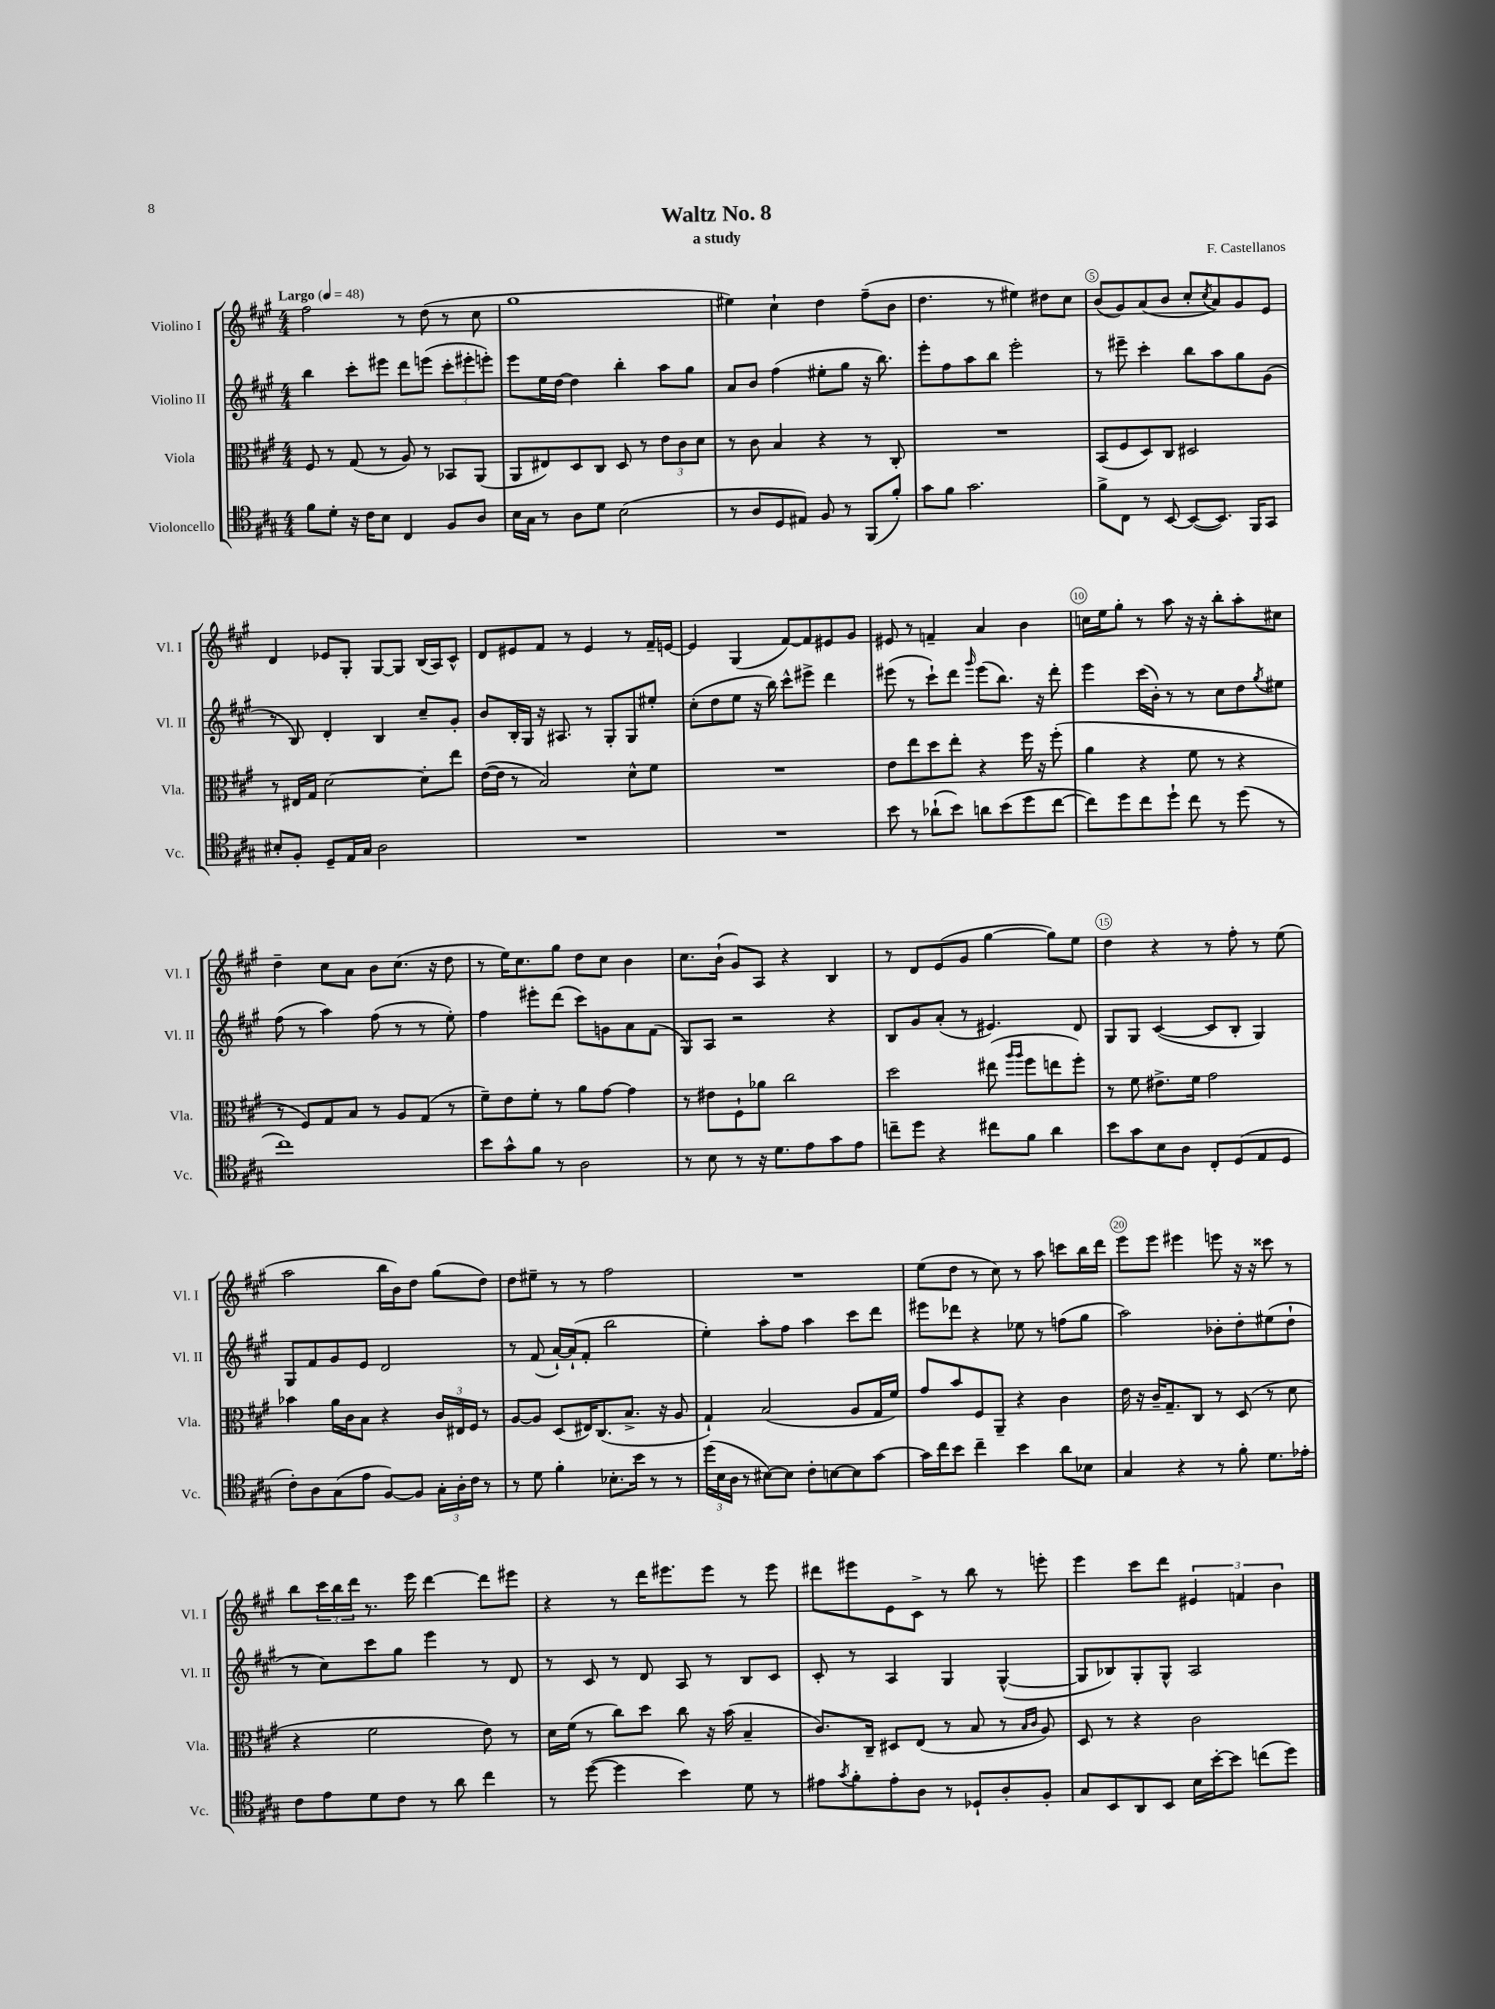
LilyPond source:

\header { title = "Waltz No. 8" composer = "F. Castellanos" subtitle = "a study" }
<<
\new StaffGroup <<
\new Staff = "s0" \with { instrumentName = "Violino I" shortInstrumentName = "Vl. I" } {
    \clef treble \key a \major \numericTimeSignature \time 4/4 \tempo "Largo" 4 = 48
    fis''2 r8 d''8( r8 cis''8 |
    gis''1 |
    eis''4) cis''4-! d''4 fis''8--( b'8 |
    d''4. r8 eis''4) dis''8 cis''8 |
    b'8( gis'8) a'8( b'8 cis''8-. \acciaccatura { cis''8 } a'8) gis'8 e'8 |
    d'4 ees'8 gis8-. gis8~ gis8 b16( a16) cis'8-^ |
    d'8 eis'8 fis'8 r8 eis'4 r8 fis'16-- e'16~ |
    e'4 gis4( fis'8~) fis'8 eis'8 gis'8 |
    eis'8 r8 f'4-- a'4 b'4 |
    c''16 e''16 gis''8-. r8 a''8 r16 r16 b''8-. a''8-. cis''8 |
    d''4-- cis''8 a'8 b'8 cis''8.( r16 d''8 |
    r8 e''16) cis''8. gis''8 d''8 cis''8 b'4 |
    cis''8. b'16-!( gis'8) a8 r4 b4 |
    r8 d'8 e'8( gis'8 gis''4~ gis''8) e''8 |
    d''4 r4 r8 fis''8-. r8 e''8( |
    a''2 b''16 b'16) d''8 gis''8( d''8) |
    d''8 eis''8-- r8 r8 fis''2 |
    R1 |
    e''8( d''8 r8 cis''8) r8 a''8 c'''8 b''16 d'''16 |
    e'''8 e'''8 eis'''4 e'''8 r16 r16 cisis'''8 r8 |
    b''8 \tuplet 3/2 { cis'''16 b''16 d'''16 } r8. e'''16 d'''4~ d'''8 eis'''8 |
    r4 r8 d'''16 eis'''8. eis'''8 r8 eis'''8 |
    dis'''8 eis'''8 e'8 cis'8-> r8 b''8 r8 e'''8-. |
    e'''4 cis'''8 d'''8 \tuplet 3/2 { eis'4 f'4 b'4 } \bar "|." |
}
\new Staff = "s1" \with { instrumentName = "Violino II" shortInstrumentName = "Vl. II" } {
    \clef treble \key a \major \numericTimeSignature \time 4/4
    b''4 cis'''8-. eis'''8 d'''8 e'''8( \tuplet 3/2 { cis'''8-. eis'''8-. e'''8-.) } |
    e'''8 e''16 d''16~ d''4 b''4-. a''8 gis''8 |
    a'8 b'8 fis''4( eis''8-. gis''8 r16 b''8.) |
    e'''8-. fis''8 a''8 b''8 e'''2-. |
    r8 eis'''8-- cis'''4-. b''8 a''8 gis''8 gis'8( |
    r8 b8) d'4-. b4 cis''8-- gis'8-. |
    b'8 b16-. gis16 r16 ais8. r8 gis8-. gis8 eis''8-. |
    cis''8-.( d''8 e''8 r16 b''16) cis'''8-^ eis'''8-> d'''4 |
    eis'''8( r8 cis'''8-!) d'''8 \grace { gis'''16 } eis'''8( b''8.) r16 d'''8-. |
    e'''4 cis'''16( b'16-.) r8 r8 cis''8 d''8 \acciaccatura { gis''8 } eis''8 |
    fis''8( r8 a''4) fis''8( r8 r8 e''8-.) |
    fis''4 eis'''8-. d'''8( cis'''8) g'8 a'8 fis'8( |
    gis8) a8 r2 r4 |
    b8 gis'8 a'8-.( r8 eis'4.) d'8 |
    gis8 gis8 cis'4~( cis'8 b8-. gis4) |
    gis8 fis'8 gis'8 e'8 d'2 |
    r8 fis'8( a'16~-!) a'16-!( fis'8-. b''2 |
    e''4-.) a''8-. fis''8 a''4 cis'''8 d'''8 |
    eis'''8 des'''8 r4 ees''8 r8 f''8( gis''8 |
    a''2) bes'8-. d''8-. eis''8( d''8-! |
    r8 cis''8) cis'''8 gis''8 e'''4 r8 d'8 |
    r8 cis'8 r8 d'8 a8 r8 b8 cis'8 |
    cis'8-. r8 a4 gis4 gis4~-^( |
    gis8 bes8) gis8-. gis8-^ a2 \bar "|." |
}
\new Staff = "s2" \with { instrumentName = "Viola" shortInstrumentName = "Vla." } {
    \clef alto \key a \major \numericTimeSignature \time 4/4
    fis8 r8 gis8( r8 a8) r8 bes,8 a,8( |
    a,8 eis8) d8 cis8 d8 r8 \tuplet 3/2 { e'8 cis'8 d'8 } |
    r8 cis'8 b4 r4 r8 cis8-. |
    R1 |
    b,8( fis8 d8) cis8 dis2 |
    r8 eis16 gis16 d'2~ d'8-. e''8 |
    e'16~( e'16 r8 b2) d'8-^ fis'8 |
    R1 |
    e'8 e''8 d''8 e''8-. r4 fis''16 r16 fis''8-.( |
    a'4 r4 fis'8 r8 r4 |
    r8 fis8) gis8 b8 r8 a8 gis8( r8 |
    fis'8--) e'8 fis'8-. r8 a'8 gis'8~ gis'4 |
    r8 eis'8 fis8-! aes'8 cis''2 |
    d''2 eis''8( \grace { a''16 a''16 } fis''8 e''8 fis''8-.) |
    r8 fis'8 eis'8.-> fis'16 gis'2 |
    bes'4 a'16 cis'16 b8 r4 \tuplet 3/2 { cis'16 eis16 fis16 } r8 |
    a8~ a8 d8( eis16) cis8.( b8.-> r16 a8 |
    gis4-!) b2( a8 gis16 fis'16) |
    gis'8 b'8 fis8 a,8-- r4 cis'4 |
    e'16 r16 cis'16-- gis8.-- cis8 r8 d8( r8 d'8 |
    r4 fis'2 e'8) r8 |
    d'16 fis'16( r8 cis''8) d''8 cis''8 r16 b'16( b4-- |
    cis'8.) cis16-- dis8 e8( r8 b8 r8 \grace { b16 cis'16 } a8) |
    d8 r8 r4 cis'2 \bar "|." |
}
\new Staff = "s3" \with { instrumentName = "Violoncello" shortInstrumentName = "Vc." } {
    \clef tenor \key a \major \numericTimeSignature \time 4/4
    fis'8 d'8-. r16 cis'16 b8 cis4 fis8 a8 |
    b16 gis16 r8 a8 d'8 b2( |
    r8 a8 d8 eis8) fis8 r8 fis,8( fis'8-.) |
    gis'8 fis'8 gis'2. |
    fis'8-> cis8 r8 b,8~ b,8~( b,8.) fis,16 gis,8 |
    bis8-. fis8-. d8-- e16 gis16 a2 |
    R1 |
    R1 |
    b'8 r8 aes'8-!( b'8) a'8 b'8( d''8 cis''8~ |
    cis''8) d''8 cis''8 d''8-! cis''8 r8 d''8( r8 |
    cis''1) |
    b'8 gis'8-^ fis'8 r8 a2 |
    r8 b8 r8 r16 d'8. e'8 gis'8 e'8 |
    c''8-- d''8 r4 cis''8 fis'8 a'4 |
    b'8 gis'8 b8 a8 cis8-. d8( e8 d8 |
    cis'8-.) a8 gis8( e'8 fis8~) fis8 \tuplet 3/2 { gis16-. a16-. cis'16 } r8 |
    r8 d'8 fis'4-. bes8.-. b'16 r8 r8 |
    \tuplet 3/2 { d''16( b16 a16 } r8 bis8~) bis8 cis'8-. b8~ b8 gis'8~ |
    gis'16 cis''16 b'8 cis''4-- b'4 a'8 bes8 |
    gis4 r4 r8 fis'8-. d'8. ees'16-. |
    cis'8 e'8 d'8 cis'8 r8 a'8 cis''4 |
    r8 d''8~( d''4 b'4) d'8 r8 |
    eis'8 \acciaccatura { gis'8 } fis'8-. eis'8-. a8 r8 des8-! a8-. fis8-. |
    gis8 b,8 a,8 b,8 b16 b'16~-. b'8 c''8( d''8) \bar "|." |
}
>>
>>
\layout { \context { \Score \override BarNumber.break-visibility = ##(#f #t #t) barNumberVisibility = #(every-nth-bar-number-visible 5) \override BarNumber.stencil = #(make-stencil-circler 0.1 0.3 ly:text-interface::print) } }
